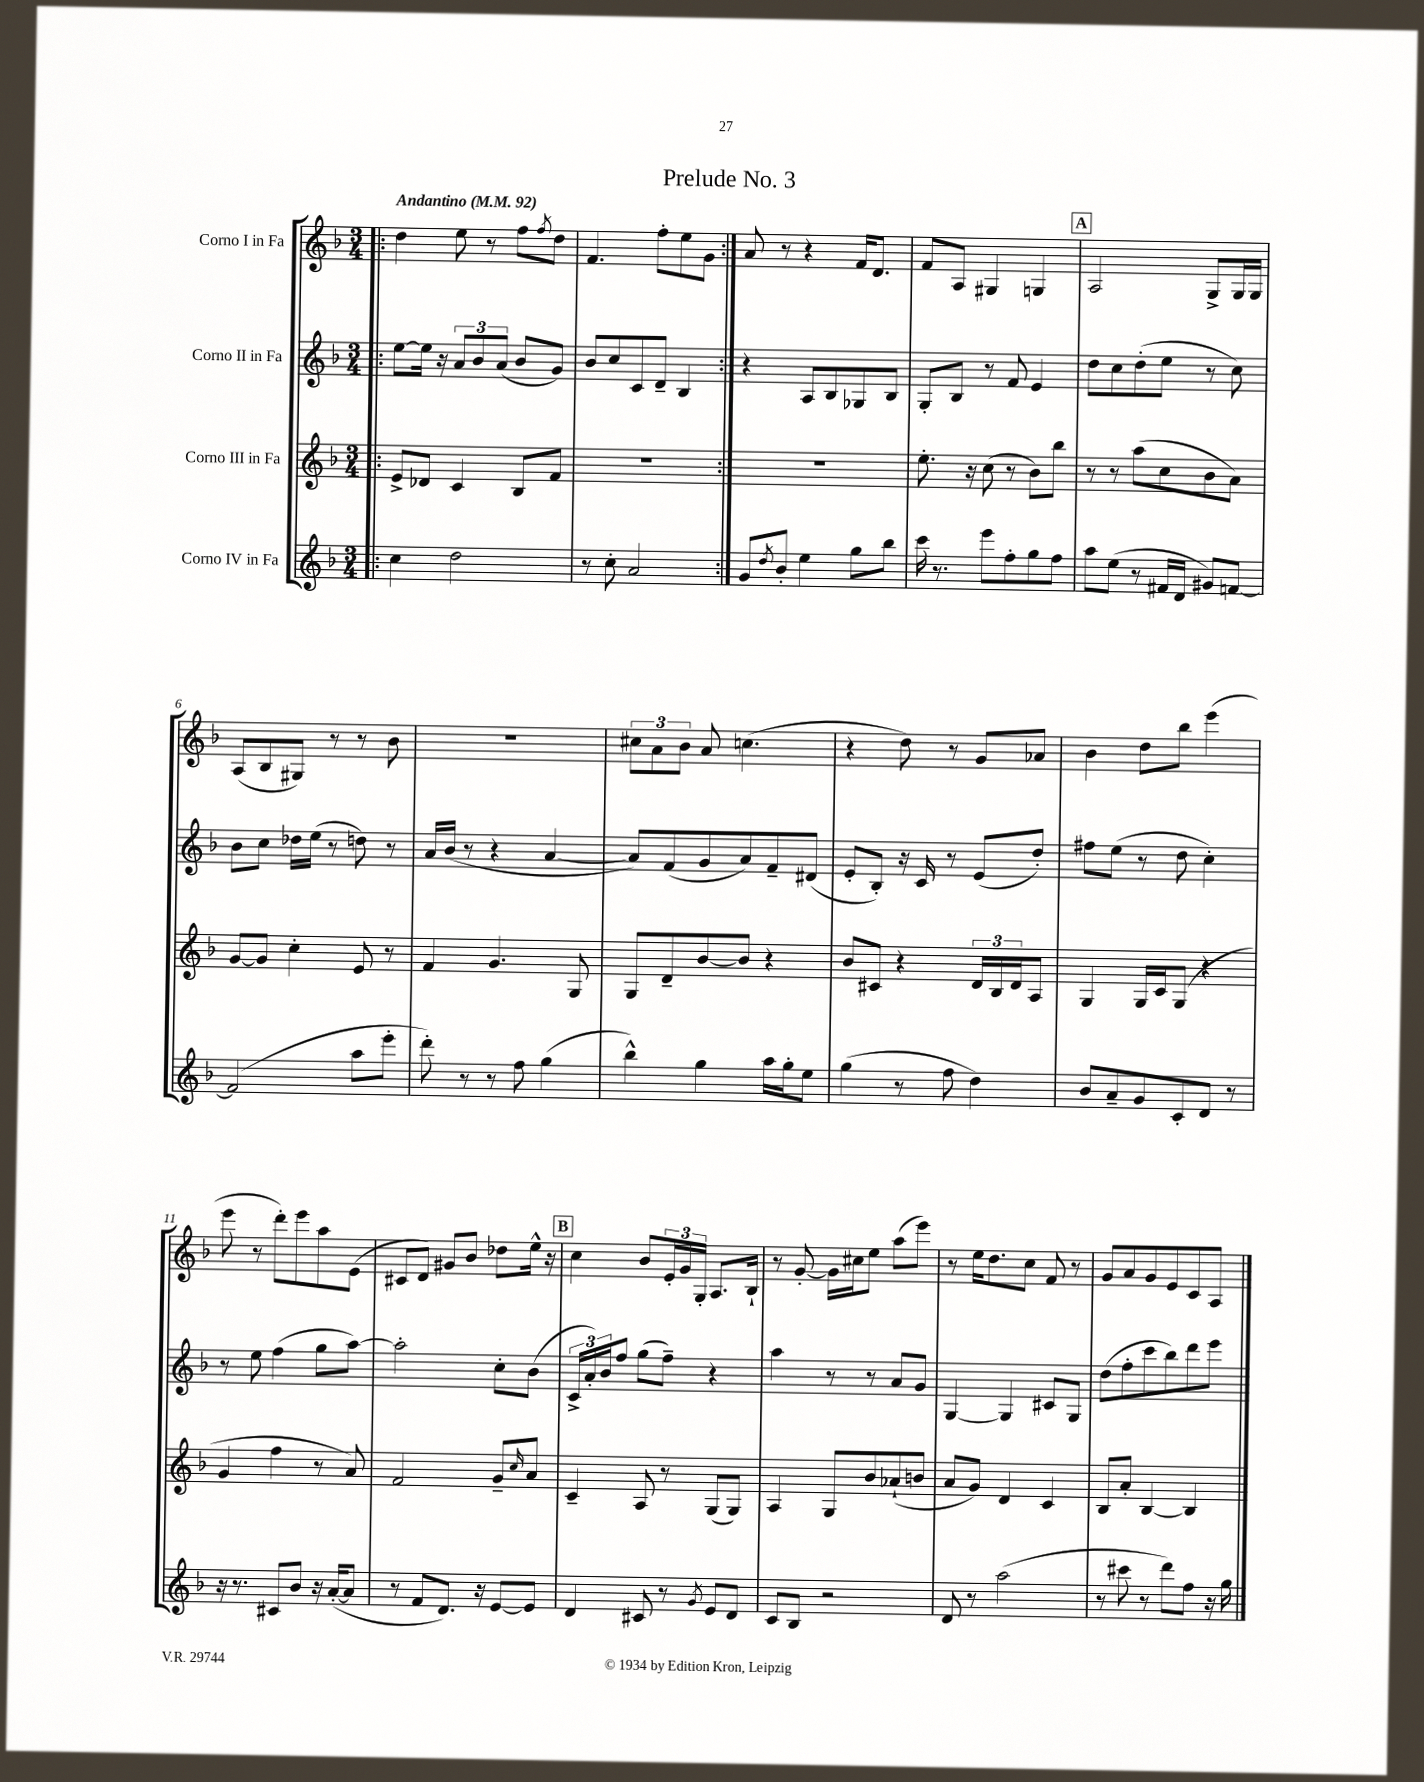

**kern	**kern	**kern	**kern
*part4	*part3	*part2	*part1
*staff4	*staff3	*staff2	*staff1
*I"Corno IV in Fa	*I"Corno III in Fa	*I"Corno II in Fa	*I"Corno I in Fa
*clefG2	*clefG2	*clefG2	*clefG2
*k[b-]	*k[b-]	*k[b-]	*k[b-]
*M3/4	*M3/4	*M3/4	*M3/4
*MM92	*MM92	*MM92	*MM92
=1!|:	=1!|:	=1!|:	=1!|:
!	!	!	!LO:TX:a:B:t=Andantino
4cc\	8e^/L	[8ee\L	4dd\
.	8d-X/J	16ee\Jk]	.
.	.	16r	.
2dd\	4c/	12a/L	8ee\
.	.	12b-/	.
.	.	.	8r
.	.	(12a/J	.
.	8B-/L	8b-/L	8ff\L
.	.	.	8qff/
.	8f/J	8g/J)	8dd\J
=2	=2	=2	=2
8r	2.r	8b-/L	4.f/
8cc'\	.	8cc/	.
2a/	.	8c/	.
.	.	8d~/J	8ff'\L
.	.	4B-/	8ee\
.	.	.	8g\J
=3:|!	=3:|!	=3:|!	=3:|!
8g/L	2.r	4r	8a/
8qdd/	.	.	.
8b-'/J	.	.	8r
4ee\	.	8A/L	4r
.	.	8B-/	.
8gg\L	.	8G-X/	16f/KL
.	.	.	8.d/J
8bb-\J	.	8B-/J	.
=4	=4	=4	=4
16ccc\	8.ee'\	8G'/L	8f/L
8.r	.	.	.
.	.	8B-/J	8A/J
.	16r	.	.
8eee\L	(8cc\	8r	4G#X/
8ff'\	8r	8f/	.
8gg\	8b-\L)	4e/	4Gn/
8ff\J	8bb-\J	.	.
!!LO:REH:place=s1:t=A
=5	=5	=5	=5
8aa\L	8r	8dd\L	2A/
(8ee\J	8r	8cc\	.
8r	(8aa\L	(8dd'\	.
16f#X/LL	8cc\	8ee\J	.
16d/JJ	.	.	.
8g#X/L)	8b-\	8r	8G^/L
[8fn/J	8a\J)	8cc\)	16G/L
.	.	.	16G/JJ
!!LO:LB:g=z
=6	=6	=6	=6
(2f/]	[8g/L	8b-\L	(8A/L
.	8g/J]	8cc\J	8B-/
.	4cc'\	16dd-X\LL	8G#X/J)
.	.	(16ee\JJ	.
.	.	8r	8r
8aa\L	8e/	8ddn\)	8r
8eee'\J	8r	8r	8b-\
=7	=7	=7	=7
8ddd'\)	4f/	16a/LL	2.r
.	.	(16b-/JJ	.
8r	.	8r	.
8r	4.g/	4r	.
8ff\	.	.	.
(4gg\	.	[4a/	.
.	8G/	.	.
=8	=8	=8	=8
4bb-^^\)	8G/L	8a/L])	12cc#X\L
.	.	.	12a\
.	8d~/	(8f/	.
.	.	.	12b-\J
4gg\	[8b-/	8g/	8a/
.	8b-/J]	8a/)	(4.ccn\
16aa\LL	4r	8f~/	.
16gg'\J	.	.	.
8ee\J	.	(8d#X/J	.
=9	=9	=9	=9
(4gg\	8b-/L	8e'/L	4r
.	8c#X/J	8B-'/J)	.
8r	4r	16r	8dd\)
.	.	16c/	.
8ff\	.	8r	8r
4dd\)	24d/LL	(8e/L	8g/L
.	24B-/	.	.
.	24d/J	.	.
.	8A/J	8dd'/J)	8a-X/J
=10	=10	=10	=10
8b-/L	4G/	8ff#X\L	4b-\
8a~/	.	(8ee\J	.
8g/	16G/LL	8r	8dd\L
.	16c/J	.	.
8c'/	(8G/J	8dd\	8bb-\J
8d/J	4r	4cc'\)	(4eee\
8r	.	.	.
!!LO:LB:g=z
=11	=11	=11	=11
16r	4g/	8r	8eee\
8.r	.	.	.
.	.	8ee\	8r
8c#X/L	4ff\	(4ff\	8ddd'\L)
8b-/J	.	.	8eee\
16r	8r	8gg\L	8aa\
([16a'/KL	.	.	.
8a/J]	8a/)	[8aa\J)	(8e\J
=12	=12	=12	=12
8r	2f/	2aa'\]	8c#X/L
8f/L	.	.	8d/J)
8.d/J)	.	.	8g#X/L
.	.	.	8b-/J
16r	.	.	.
[8e/L	8g~/L	8cc'\L	8dd-X\L
.	16qqcc/	.	.
8e/J]	8a/J	(8b-\J	16ee^^\Jk
.	.	.	16r
!!LO:REH:place=s1:t=B
=13	=13	=13	=13
4d/	4c~/	24c^/LL	4cc\
.	.	24a'/)	.
.	.	24b-/J	.
.	.	8ff/J	.
8c#X/	8A/	(8gg\L	8b-/L
8r	8r	8ff~\J)	24e'/L
.	.	.	24g/
.	.	.	24G'/JJ
8qg/	.	.	.
8e/L	(8G/L	4r	8.A/L
8d/J	8G/J)	.	.
.	.	.	16B-`/Jk
=14	=14	=14	=14
8c/L	4A/	4aa\	8r
8B-/J	.	.	[8g'/
2r	8G/L	8r	16g\LL]
.	.	.	16cc#X\J
.	8b-/	8r	8ee\J
.	(8a-X`/	8a/L	(8aa\L
.	8bn/J	8g/J	8eee\J)
=15	=15	=15	=15
8d/	8a/L	[4G/	8r
8r	8g/J)	.	16ee\KL
.	.	.	8.dd\
(2aa\	4d/	4G/]	.
.	.	.	8cc\J
.	4c/	8c#X/L	8f/
.	.	8G/J	8r
=16	=16	=16	=16
8r	8B-/L	(8dd\L	8g/L
8ccc#X\	8a'/J	8ff'\	8a/
8r	[4B-/	8ccc\	8g/
8ddd\L)	.	8bb-\)	8e/
8ff\J	4B-/]	8ddd\	8c/
16r	.	8eee\J	8A/J
16gg\	.	.	.
==	==	==	==
*-	*-	*-	*-
